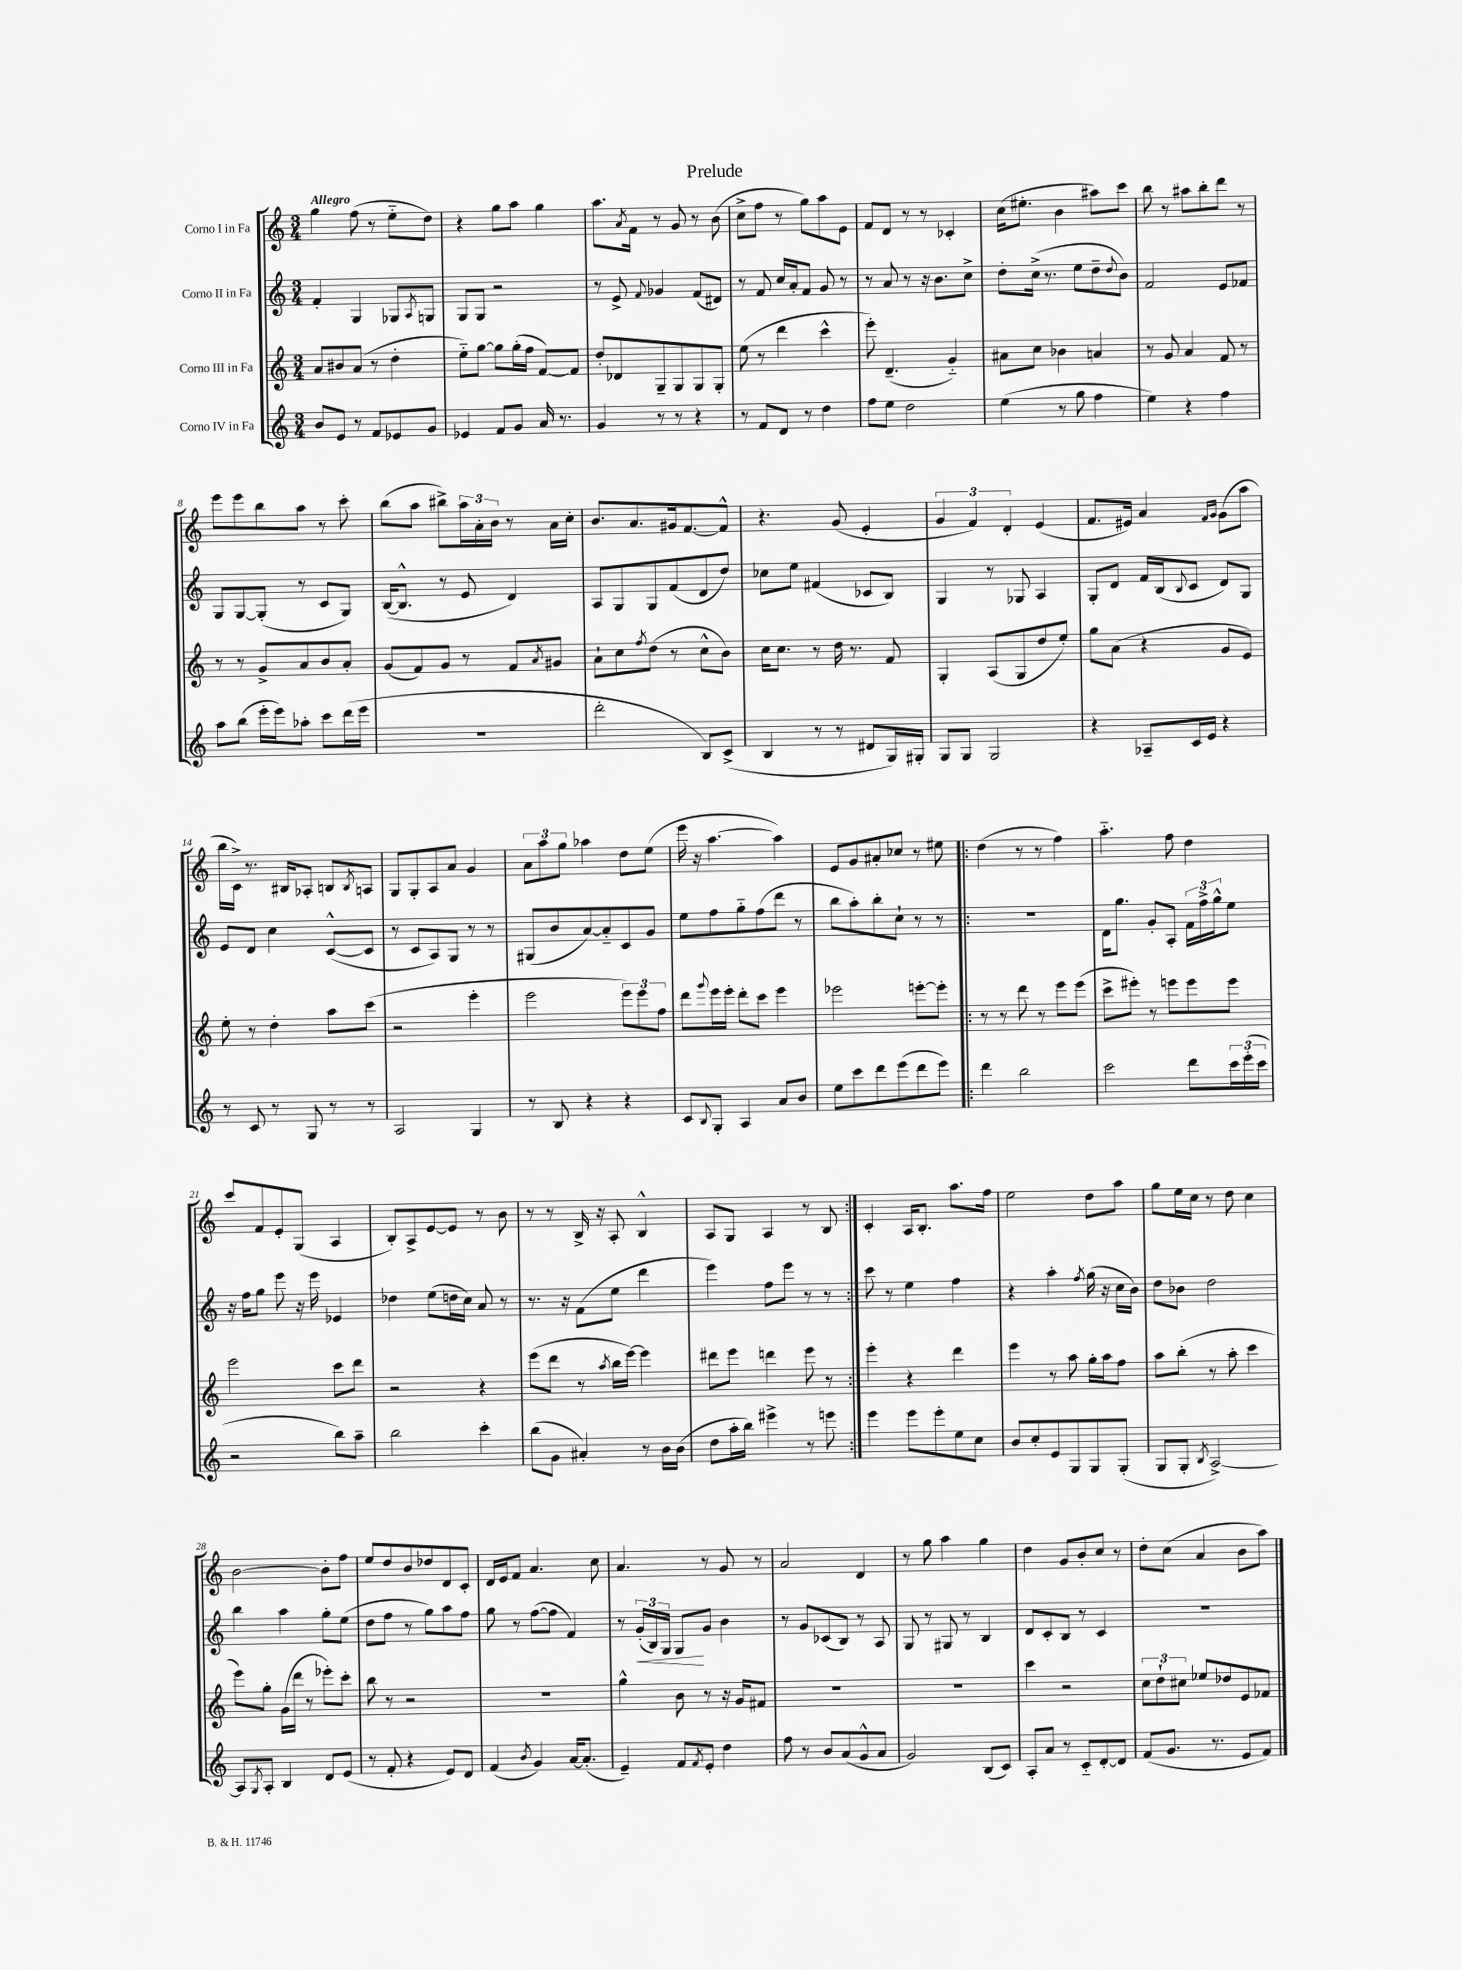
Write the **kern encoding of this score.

**kern	**kern	**kern	**dynam	**kern
*part4	*part3	*part2	*part2	*part1
*staff4	*staff3	*staff2	*staff2	*staff1
*I"Corno IV in Fa	*I"Corno III in Fa	*I"Corno II in Fa	*	*I"Corno I in Fa
*clefG2	*clefG2	*clefG2	*	*clefG2
*k[]	*k[]	*k[]	*	*k[]
*M3/4	*M3/4	*M3/4	*	*M3/4
=1	=1	=1	=1	=1
!	!	!	!	!LO:TX:a:B:t=Allegro
8b/L	8a/L	4f'/	.	4gg\
8e/J	8b#X/	.	.	.
8r	(8a/J	4G/	.	(8ff\
8f/L	8r	.	.	8r
8e-X/	4dd'\	8G-X/L	.	8ee\L
.	.	8qA/	.	.
8g/J	.	8Gn/J	.	8dd\J)
=2	=2	=2	=2	=2
4e-X/	8ee\L)	8G/L	.	4r
.	[8gg\J	8G/J	.	.
8f/L	8gg\L]	2r	.	8gg\L
8g/J	(16gg'\L	.	.	8aa\J
.	16ff\JJ	.	.	.
16a/	[8f/L)	.	.	4gg\
8.r	.	.	.	.
.	8f/J]	.	.	.
=3	=3	=3	=3	=3
4g/	8dd'/L	8r	.	8.aa\L
.	8d-X/	8e^/	.	.
.	.	.	.	8qa/
.	.	.	.	16f\Jk
.	.	8qqf/	.	.
8r	8G~/	4g-X/	.	8r
8r	8G/	.	.	8g/
4r	8G/	(8f/L	.	8r
.	8G'/J	8d#X/J)	.	(8b\
=4	=4	=4	=4	=4
8r	(8ee\	8r	.	8cc^\L
8f/L	8r	8f/	.	8ff\J
8d/J	4ddd\	16cc/LL	.	8r
.	.	16a'/J	.	.
8r	.	8f/J	.	8gg\L)
4dd\	4ccc^^\	8g/	.	8aa\
.	.	8r	.	8e\J
=5	=5	=5	=5	=5
8ff\L	8eee'\)	8r	.	8f/L
8ee\J	(4.d~/	8a/	.	8d/J
2dd\	.	8r	.	8r
.	.	16r	.	8r
.	.	8.b\L	.	.
.	4g/)	.	.	4c-X'/
.	.	8cc^\J	.	.
=6	=6	=6	=6	=6
(4ee\	8a#X\L	8dd'\L	.	(16cc\KL
.	.	.	.	8.ee#X'\J
.	8cc\J	(16cc^\Jk	.	.
.	.	8.r	.	.
8r	4b-X\	.	.	4b\
8gg\	.	8ee\L	.	.
4ff\	4an/	8dd~\	.	8aa#X\L)
.	.	8qqdd/	.	.
.	.	8b\J)	.	8ccc\J
=7	=7	=7	=7	=7
4ee\)	8r	2f/	.	8bb\
.	8g/	.	.	8r
4r	4a/	.	.	8aa#X\L
.	.	.	.	8bb'\
4ff\	8f/	8e/L	.	8ddd\J
.	8r	8f-X/J	.	8r
!!LO:LB:g=z
=8	=8	=8	=8	=8
8aa\L	8r	8G/L	.	8eee\L
(8bb\J	8r	[8G/	.	8eee\
16eee'\LL	8g^/L	(8G'/J]	.	8bb\
16eee\J)	.	.	.	.
8aa-X'\J	8a/	8r	.	8aa\J
8ccc\L	8b/	8c/L	.	8r
(16ddd\L	8a'/J	8G/J)	.	8ccc'\
16eee\JJ	.	.	.	.
=9	=9	=9	=9	=9
2.r	(8g/L	([16B/KL	.	(8bb\L
.	.	8.B^^/J]	.	.
.	8f/)	.	.	8aa\J
.	8g/J	8r	.	8bb#X^\L)
.	8r	8e/	.	24aa\L
.	.	.	.	24a'\
.	.	.	.	24b\JJ
.	8f/L	4d/)	.	8r
.	8qa/	.	.	.
.	8g#X/J	.	.	16a\LL
.	.	.	.	16cc'\JJ
=10	=10	=10	=10	=10
2ddd'\	8a`\L	8A/L	.	8.b/L
.	8cc\	8G/	.	.
.	.	.	.	8.a/
.	8qff/	.	.	.
.	(8dd\J	8G/	.	.
.	8r	(8f/	.	16g#X/k
.	.	.	.	[8.f/
8B/L)	8cc^^\L	8d/	.	.
(8c^/J	8b\J)	8dd/J)	.	8f^^/J]
=11	=11	=11	=11	=11
4B/	16cc\KL	8cc-X\L	.	4.r
.	8.cc\J	.	.	.
.	.	8ee\J	.	.
8r	8r	(4f#X/	.	.
8r	16dd\	.	.	(8g/
.	8.r	.	.	.
8d#X/L	.	8c-X/L	.	4e'/
16G/L)	8f/	8B/J)	.	.
16G#X'/JJ	.	.	.	.
=12	=12	=12	=12	=12
8G/L	4G'/	4G/	.	6g/
8G/J	.	.	.	.
.	.	.	.	6f/)
2G/	(8A/L	8r	.	.
.	.	.	.	6d'/
.	8G/	8G-X/	.	.
.	8dd/	4A/	.	(4e/
.	8ee'/J)	.	.	.
=13	=13	=13	=13	=13
4r	8gg\L	8G'/L	.	8.f/L
.	(8a\J	8d/J	.	.
.	.	.	.	16e#X/Jk)
8A-X~/L	4r	16f/LL	.	4a/
.	.	(16B/J	.	.
.	.	8qqB/	.	.
16c/L	.	8c/J	.	.
16e/JJ	.	.	.	.
.	.	.	.	16qqf/LL
.	.	.	.	16qqg/JJ
4r	8g/L	8d/L)	.	(8g\L
.	8e/J)	8G/J	.	8aa\J
!!LO:LB:g=z
=14	=14	=14	=14	=14
8r	8ee'\	8e/L	.	16bb\LL
.	.	.	.	16c^\JJ)
8c/	8r	8d/J	.	8.r
8r	4dd'\	4cc\	.	.
.	.	.	.	16B#X/KL
8G/	.	.	.	8A-X'/J
8r	8aa\L	([8c^^/L	.	8Bn/L
.	.	.	.	8qB/
8r	(8ccc\J	8c/J]	.	8An/J
=15	=15	=15	=15	=15
2A/	2r	8r	.	8G/L
.	.	8c/L	.	8G'/
.	.	8A/)	.	8A/
.	.	8G/J	.	8a/J
4G/	4eee'\	8r	.	4g/
.	.	8r	.	.
=16	=16	=16	=16	=16
8r	2eee\	(8G#X/L	.	12a\L
.	.	.	.	12aa\
8B/	.	8b/	.	.
.	.	.	.	12gg\J
4r	.	[8a/)	.	4aa-X\
.	.	8a/]	.	.
4r	12eee\L)	8c/	.	8dd\L
.	12eee\	.	.	.
.	.	8g/J	.	(8ee\J
.	12ff\J	.	.	.
=17	=17	=17	=17	=17
8c/L	8ddd\L	8ee\L	.	16eee\
.	.	.	.	16r
8qqB/	8qqggg/	.	.	.
8G'/J	16eee\L	8ff\	.	[4.aa\
.	16eee'\JJ	.	.	.
4A/	8ddd'\L	8gg\	.	.
.	8ccc\J	(8ff\	.	.
8a/L	4eee\	8ddd\J	.	4aa\])
8b/J	.	8r	.	.
=18	=18	=18	=18	=18
8ee\L	2eee-X\	8bb\L	.	8e/L
8ccc\	.	8aa'\)	.	8g/
8ddd\	.	8bb'\	.	8a#X'/
(8eee\	.	8cc`\J	.	8cc-X/J
8ddd\	[8eeen'\L	8r	.	8r
8eee\J)	8eee'\J]	8r	.	8ee#X\
=19!|:	=19!|:	=19!|:	=19!|:	=19!|:
4ddd\	8r	2.r	.	(4dd\
.	8r	.	.	.
2bb\	8ddd\	.	.	8r
.	8r	.	.	8r
.	8eee\L	.	.	4ff\)
.	(8eee\J	.	.	.
=20	=20	=20	=20	=20
2ccc\	8ccc^\L	16d\KL	.	4.aa\
.	.	8.gg\J	.	.
.	8eee#X'\J)	.	.	.
.	8r	8g'/L	.	.
.	8eeen\L	8A'/J	.	8ff\
8ddd\L	8eee\	24f\LL	.	4dd\
.	.	24ff^\	.	.
.	.	24gg^^\J	.	.
24ccc\L	8eee\J	8ee\J	.	.
(24eee'\	.	.	.	.
24ccc\JJ	.	.	.	.
!!LO:LB:g=z
=21	=21	=21	=21	=21
2r	2eee\	16r	.	8ccc/L
.	.	16ff\KL	.	.
.	.	8gg\J	.	8f/
.	.	8eee\	.	8e'/
.	.	16r	.	(8G/J
.	.	16eee\	.	.
8bb\L)	8ccc\L	4e-X/	.	4A/
8aa~\J	8ddd\J	.	.	.
=22	=22	=22	=22	=22
2bb\	2r	4dd-X\	.	8B'/L)
.	.	.	.	8A^/
.	.	(8ee\L	.	[8e/
.	.	16ddn\L	.	8e/J]
.	.	16cc\JJ)	.	.
4ccc'\	4r	8a/	.	8r
.	.	8r	.	8b\
=23	=23	=23	=23	=23
(8bb\L	(8eee\L	8.r	.	8r
8g\J	8ddd\J	.	.	8r
.	.	16r	.	.
4a#X'/)	8r	(8f\L	.	16B^/
.	.	.	.	16r
.	8qaa/	.	.	.
.	16bb\LL	8ee\J	.	8A'/
.	[16eee\JJ)	.	.	.
8r	4eee\]	4ddd\	.	4B^^/
16b\LL	.	.	.	.
(16b\JJ	.	.	.	.
=24	=24	=24	=24	=24
8dd\L	8ddd#X\L	4eee\)	.	8A/L
16aa'\L	8eee\J	.	.	8G/J
16bb\JJ)	.	.	.	.
4eee#X^\	4dddn\	8ff\L	.	4A/
.	.	8eee\J	.	.
8r	8eee\	8r	.	8r
8eeen\	8r	8r	.	8B/
=25:|!	=25:|!	=25:|!	=25:|!	=25:|!
4eee\	4eee'\	8ccc\	.	4c'/
.	.	8r	.	.
8eee\L	4r	4ee\	.	16A/KL
.	.	.	.	8.B'/J
8eee'\	.	.	.	.
8ee\	4ddd\	4ff\	.	8.aa\L
8cc\J	.	.	.	.
.	.	.	.	16ff\Jk
=26	=26	=26	=26	=26
8b/L	4eee\	4r	.	2ee\
8cc'/	.	.	.	.
8e/	8r	4aa'\	.	.
8G/	8aa\	.	.	.
.	.	8qff/	.	.
8G/	16gg'\LL	(16gg\	.	8dd\L
.	16aa\J	16r	.	.
(8G'/J	8ff\J	16cc\LL	.	8aa\J
.	.	16b\JJ)	.	.
=27	=27	=27	=27	=27
8G/L	8aa\L	8dd\L	.	8gg\L
8G'/J	(8bb'\J	8b-X\J	.	16ee\L
.	.	.	.	16cc\JJ
8qB/	.	.	.	.
[2A^/)	8r	2dd\	.	8r
.	8aa'\	.	.	8dd\
.	4ccc\	.	.	4cc\
!!LO:LB:g=z
=28	=28	=28	=28	=28
8A/L]	8eee\L)	4bb\	.	[2b\
8qG/	.	.	.	.
8A'/J	8gg'\J	.	.	.
4B/	(16g\LL	4aa\	.	.
.	16ddd\JJ	.	.	.
.	8r	.	.	.
8d/L	8eee-X'\L)	8gg'\L	.	8b'\L]
(8e/J	8ccc'\J	(8ee\J	.	8ff\J
=29	=29	=29	=29	=29
8r	8bb\	8dd\L	.	8ee/L
8f'/	8r	8ff\J	.	8dd/
4r	2r	8r	.	8b/
.	.	8gg\L)	.	8dd-X/
8e/L)	.	8aa\	.	8d/
8d/J	.	8ff\J	.	8c'/J
=30	=30	=30	=30	=30
(4f/	2.r	8gg\	.	16d/LL
.	.	.	.	16e/J
.	.	8r	.	8f/J
8qb/	.	.	.	.
4g/)	.	([8ff\L	.	4.a/
.	.	8ff\J]	.	.
[16a/KL	.	4f/)	.	.
(8.a'/J]	.	.	.	.
.	.	.	.	8cc\
=31	=31	=31	=31	=31
4e~/)	4gg^^\	8r	.	4.a/
!	!	!	!LO:HP:b	!
.	.	(24g'/LL	<	.
.	.	24B/)	.	.
.	.	24G/JJ	.	.
8f/L	8b\	8G/L	.	.
8qf/	.	.	.	.
8e'/J	8r	8g/J	[	8r
4dd\	16r	4b\	.	8g/
.	16g/KL	.	.	.
.	8f#X/J	.	.	8r
=32	=32	=32	=32	=32
8ff\	2.r	8r	.	2a/
8r	.	8g/L	.	.
8b/L	.	(8c-X/	.	.
(8a/	.	8B/J)	.	.
8g^^/	.	8r	.	4d/
8a/J	.	8A/	.	.
=33	=33	=33	=33	=33
2g/)	2.r	8G/	.	8r
.	.	8r	.	8gg\
.	.	8G#X/	.	4aa\
.	.	8r	.	.
(8B/L	.	4B/	.	4gg\
8c/J)	.	.	.	.
=34	=34	=34	=34	=34
8A'/L	4ccc\	8d/L	.	4dd\
8a/J	.	8c'/	.	.
8r	2r	8B/J	.	8g/L
8c/L	.	8r	.	8b'/
[8d'/	.	4c/	.	8cc/J
8d/J]	.	.	.	8r
=35	=35	=35	=35	=35
(8f/L	12cc\L	2.r	.	8dd'\L
.	12dd`\	.	.	.
8.g/J	.	.	.	(8cc\J
.	12cc#X\J	.	.	.
.	8ee-X/L	.	.	4a/
8.r	.	.	.	.
.	8dd-X/	.	.	.
8e/L	8e/	.	.	8b\L
8f/J)	8f-X/J	.	.	8aa\J)
==	==	==	==	==
*-	*-	*-	*-	*-
